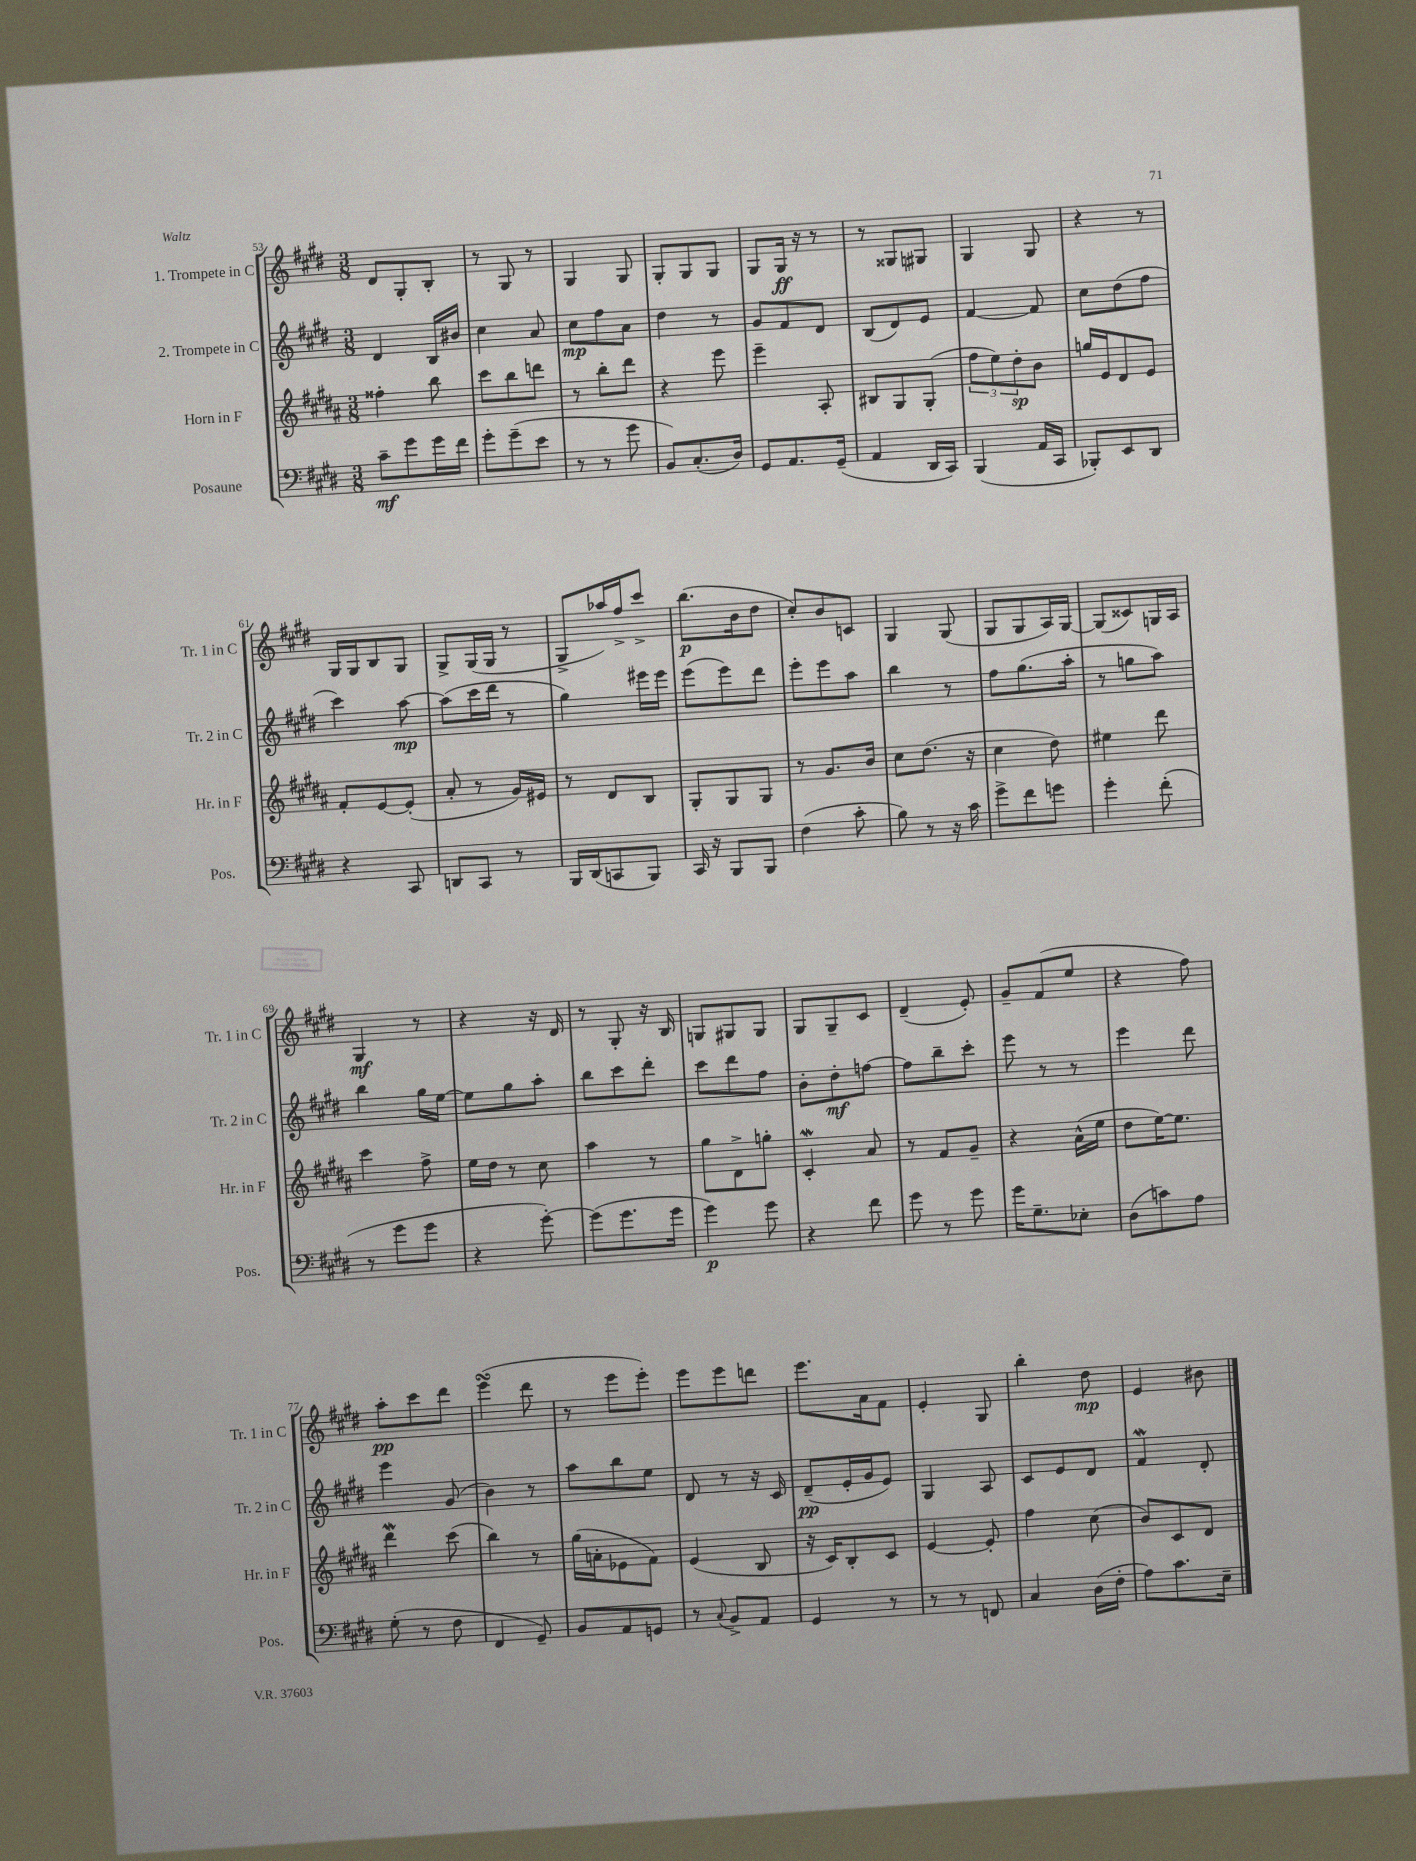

**kern	**kern	**kern	**kern
*staff4	*staff3	*staff2	*staff1
*clefF4	*clefG2	*clefG2	*clefG2
*k[f#c#g#d#]	*k[f#c#g#d#a#]	*k[f#c#g#d#]	*k[f#c#g#d#]
*M3/8	*M3/8	*M3/8	*M3/8
8c#~	4ff##'	4d#	8d#
8g#	.	.	8G#'
16g#	8bb	16B	8B'
16f#	.	16b#	.
=	=	=	=
8g#'	8ccc#	4cc#	8r
(8g#~	8bb	.	8G#
8e	8ddd	8a	8r
=	=	=	=
8r	8r	8cc#	4G#
8r	8bb'	8ff#	.
8g#	8ddd#	8a	8G#
=	=	=	=
8BB)	4r	4dd#	8G#'
(8.C#'	.	.	8G#
.	8eee	8r	8G#
16D#)	.	.	.
=	=	=	=
8GG#	4eee~	8g#	8G#
8.AA	.	8f#	16G#
.	.	.	16r
.	8A#'	8d#	8r
(16GG#~	.	.	.
=	=	=	=
4AA	8B#	(8B	8r
.	8G#	8d#)	8G##
16DD#	(8G#'	8e	8G#
16CC#)	.	.	.
=	=	=	=
(4BBB	12ff#	[4f#	4G#
.	12ee)	.	.
.	12dd#'	.	.
16AA	8b	8f#]	8G#
16CC#	.	.	.
=	=	=	=
8BBB-')	16gg	8cc#	4r
.	16e	.	.
8EE	8d#	(8dd#	.
8DD#	8e	8ff#	8r
=	=	=	=
4r	8f#'	4ccc#)	16G#
.	.	.	16G#
.	[8e	.	8B
8CC#	(8e']	[8aa	8G#
=	=	=	=
8DD	8a#'	(8aa]	8G#^
8CC#	8r	16ccc#	(16G#
.	.	16ddd#	16G#
8r	16g#)	8r	8r
.	16e#	.	.
=	=	=	=
16BBB	8r	4gg#)	8G#^
(16DD#	.	.	.
8CC	8d#	.	16aa-)
.	.	.	16ff#^
8BBB)	8B	16eee#	8ccc#^
.	.	16eee#	.
=	=	=	=
16CC#	8G#'	(8eee	(8.bb
16r	.	.	.
8BBB	8G#	8eee)	.
.	.	.	16b
8BBB	8G#	8ddd#	8dd#
=	=	=	=
(4F#	8r	8eee'	8cc#')
.	8.g#	8eee	8b
8c#'	.	8aa	8c
.	16b	.	.
=	=	=	=
8B)	8cc#	4bb	4G#
8r	(8.dd#	.	.
16r	.	8r	(8G#
16c#	16r	.	.
=	=	=	=
8g#^	4cc#	8ff#	8G#
8f#	.	(8.gg#	8G#
8g	8dd#)	.	16A)
.	.	16aa'	[16G#
=	=	=	=
4g#'	4ee#	8r	(8G#]
.	.	8gg	8c##)
(8f#'	8ddd#	8aa)	16G
.	.	.	16A
=	=	=	=
8r	4ccc#	4bb	4G#
8g#	.	.	.
8g#	8ff#^	16gg#	8r
.	.	[16ee	.
=	=	=	=
4r	16ee	8ee]	4r
.	16dd#	.	.
.	8r	8gg#	.
[8g#')	8cc#	8aa'	16r
.	.	.	16d#
=	=	=	=
(8g#]	4aa#	8bb	8r
8.g#	.	8ccc#	8G#'
.	8r	8ddd#'	16r
16g#	.	.	16B
=	=	=	=
4g#)	8gg#	8ccc#	8G
.	8d#^	8ddd#	8G#
8g#	8gg'	8ff#	8G#
=	=	=	=
4r	4c#'	8b'	8G#
.	.	8dd#'	8G#~
8f#	8a#	[8ff	8c#
=	=	=	=
8g#	8r	8ff]	(4d#~
8r	8f#	8bb~	.
8g#	8g#~	8ccc#'	8e')
=	=	=	=
16g#	4r	8eee	8g#~
8.G#~	.	.	.
.	.	8r	(8f#
8E-'	(16a#^^	8r	8ee
.	16ee	.	.
=	=	=	=
(8D#	8dd#	4eee	4r
8c)	[16ee)	.	.
.	8.ee]	.	.
8A	.	8ddd#	8ff#)
=	=	=	=
(8G#'	4ddd#	4eee	8aa'
8r	.	.	8ccc#
8F#	(8ccc#	(8g#	8ddd#
=	=	=	=
4FF#	4bb)	4b)	(4eee
8GG#~)	8r	8r	8ddd#
=	=	=	=
8BB	(16gg#	8aa	8r
.	16a'	.	.
8AA	8e-	8bb	8eee
8GG	8f#)	8ee	8eee')
=	=	=	=
8r	(4e	8d#	8eee
8qqC#	.	.	.
8BB^	.	8r	8eee
8AA	8B	16r	8ddd
.	.	16c#	.
=	=	=	=
4GG#	16r	(8d#~	8.eee
.	16c#)	.	.
.	8B'	16e'	.
.	.	16g#	16a
8r	8c#	8e)	8f#
=	=	=	=
8r	[4e	4G#	4e'
8r	.	.	.
8FF	8e']	8A	8G#
=	=	=	=
4C#	4ff#	8c#	4bb'
.	.	8e	.
(16D#	(8cc#	8d#	8dd#
16F#'	.	.	.
=	=	=	=
8A)	8b)	4f#	4e
8.c#	8c#	.	.
.	8d#	8d#'	8b#
16E~	.	.	.
==	==	==	==
*-	*-	*-	*-
